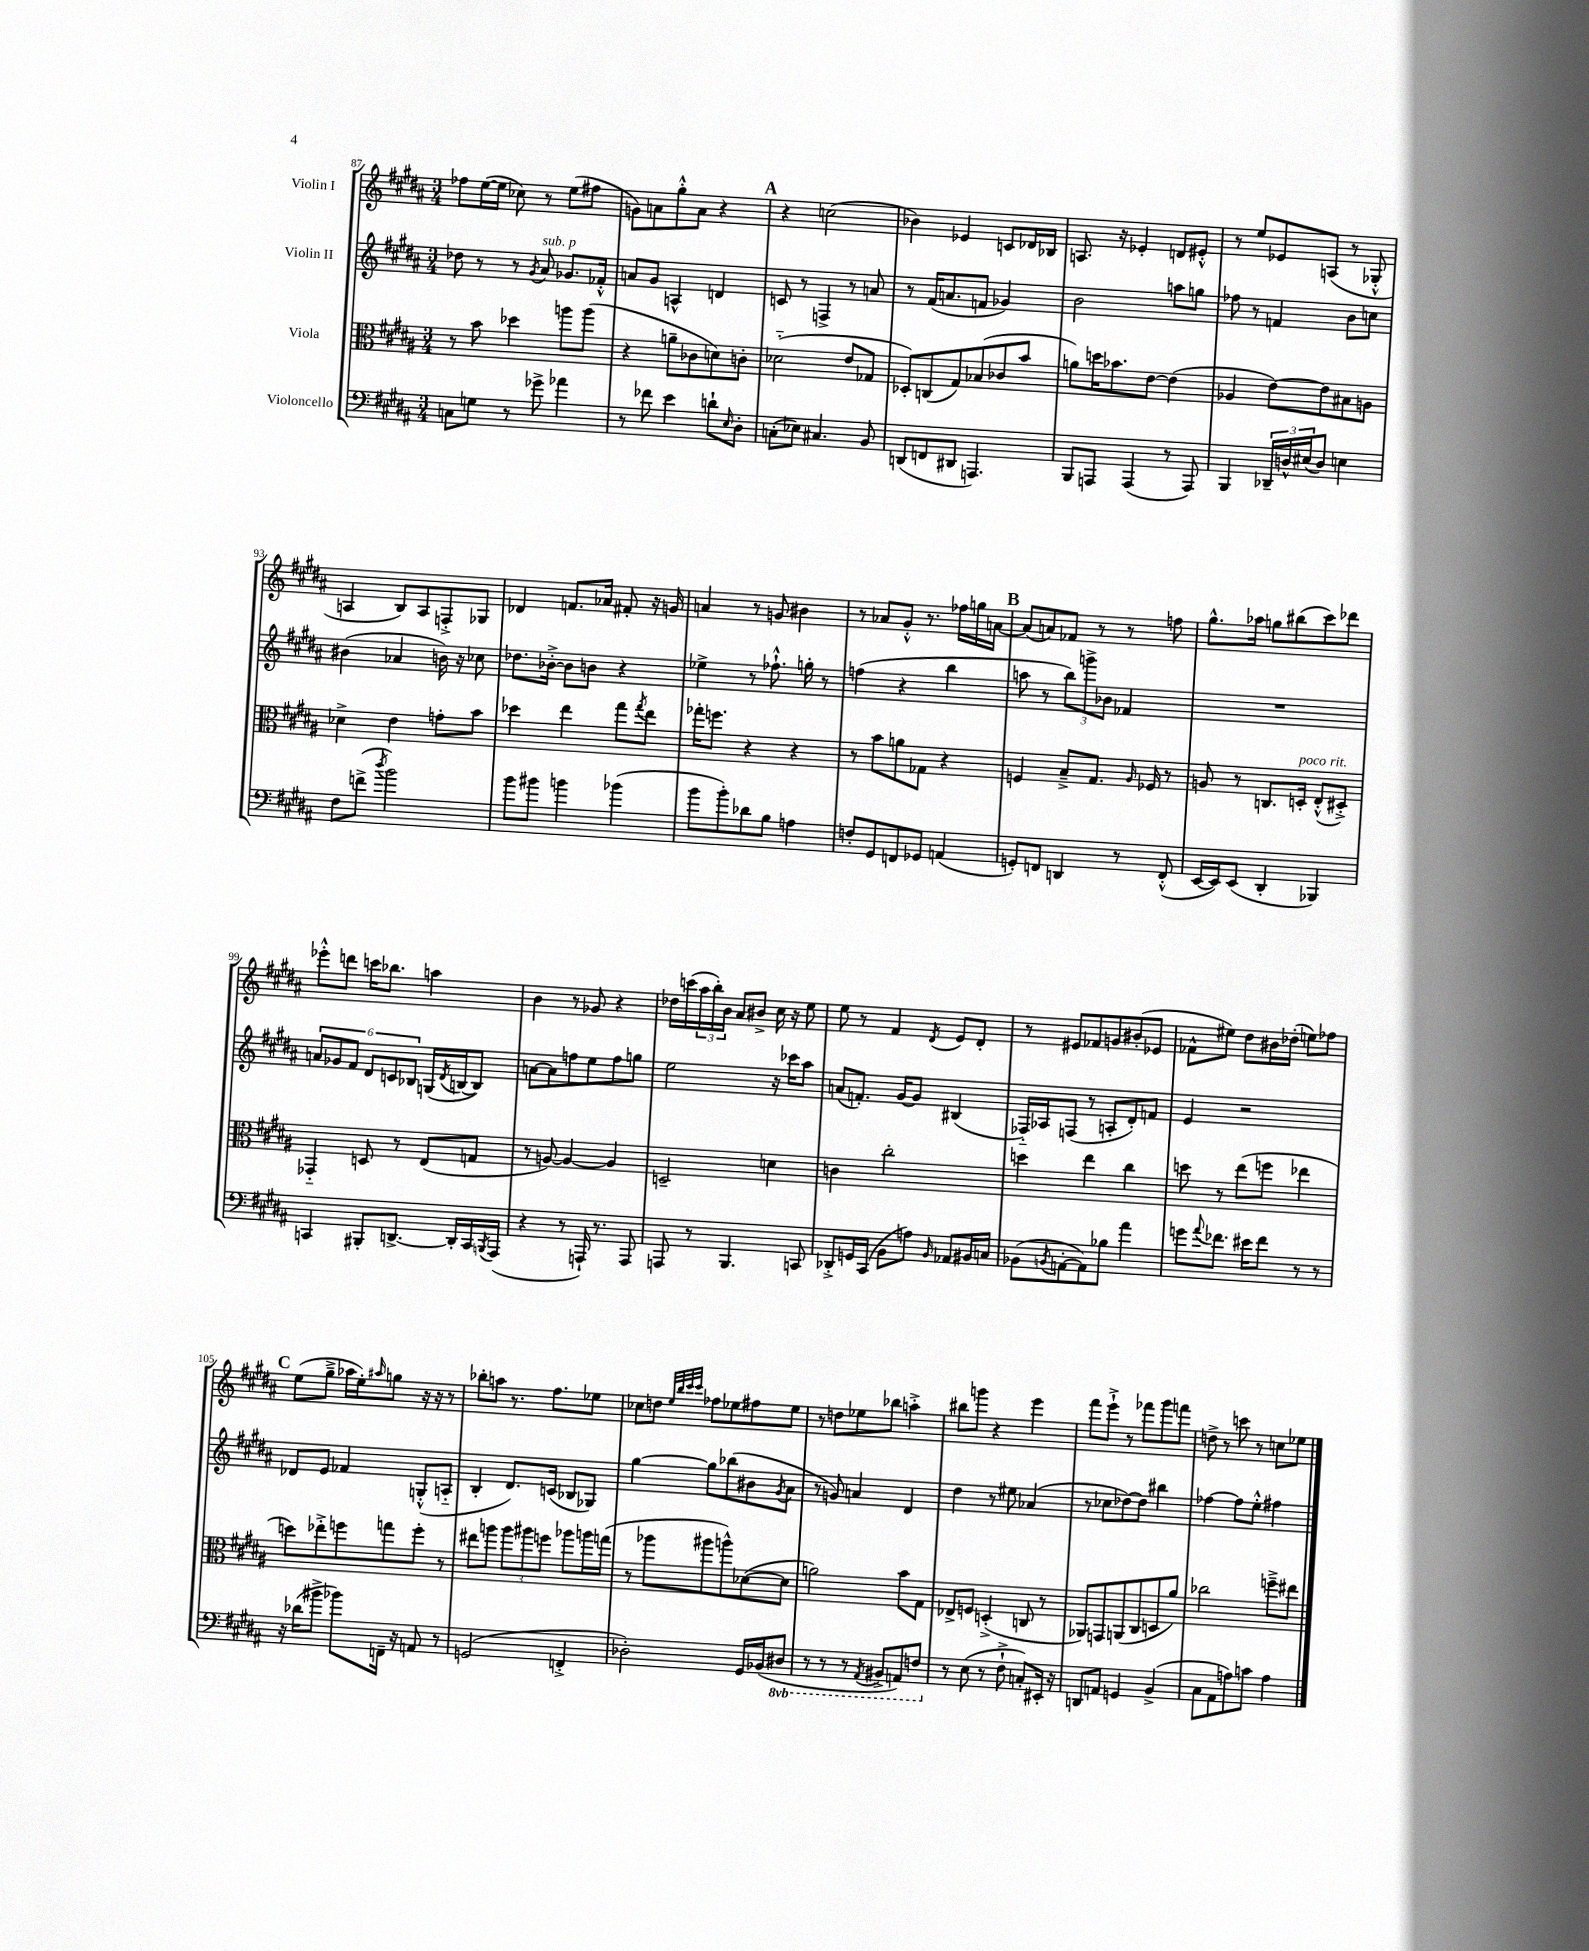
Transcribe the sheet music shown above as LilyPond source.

<<
\new StaffGroup <<
\new Staff = "s0" \with { instrumentName = "Violin I" } {
    \clef treble \key b \major \numericTimeSignature \time 3/4
    fes''8 e''16~( e''16 ces''8) r8 e''8( fis''8 |
    g'8) a'8 gis''8-.-^ a'8 r4 |
    \mark \markup { \bold "A" } r4 c''2( |
    bes'4) ees'4 c'8 des'16 bes16 |
    a8. r16 ees'4-. d'8 eis'8-.-^ |
    r8 e''8 ees'8 a8( r8 ges8-.-^ |
    a4 b8) a8 f8-.-> ges8 |
    des'4 f'8. aes'16 fis'8-. r16 g'16 |
    a'4 r8 g'8 bis'4 |
    r8 aes'8 gis'8-.-^ r8. fes''16 g''16 a'16~ |
    \mark \markup { \bold "B" } a'8( a'8) fes'8 r8 r8 f''8 |
    gis''8.-^ aes''16 g''8 bis''8( cis'''8) des'''8 |
    ees'''8-.-^ d'''8 c'''16 bes''8. a''4 |
    b'4 r8 ges'8 r4 |
    des''16 c'''16( \tuplet 3/2 { ais''16 b''16-.) b'16 } ais'8 bis'8-> cis''16 r16 e''8 |
    e''8 r8 fis'4 \acciaccatura { dis'8 } e'8 dis'8-. |
    r8 eis'8 fes'8 g'8 bis'8-.( ees'8 |
    fes'8-^ eis''8) dis''8 bis'16 des''16-.( e''8) fes''8 |
    \mark \markup { \bold "C" } e''8( gis''8---> aes''16 e''16-.) \grace { ais''16 } g''8 r16 r16 r8 |
    bes''8-. a''8 r8. fis''8. ees''8 |
    ces''8 d''8 \grace { e''32 b''32 cis'''32 cis'''32 } fes''8 ees''8 fis''8 ees''8 |
    r8 d''8 ees''8 bes''8 a''4-.-> |
    bis''8 g'''8 r4 e'''4 |
    fis'''8 e'''8-!-> r8 fes'''8 gis'''8 f'''8 |
    d''8-> r8 c'''8 r8 c''8 ees''8 \bar "|." |
}
\new Staff = "s1" \with { instrumentName = "Violin II" } {
    \clef treble \key b \major \numericTimeSignature \time 3/4
    des''8 r8 r8 \acciaccatura { gis'8 } ais'8^\markup { \italic "sub. p" } ges'8. fes'16-.-^ |
    a'8 gis'8 a4-^ d'4 |
    \mark \markup { \bold "A" } c'8 r8 f4-> r8 a'8 |
    r8 fis'16( a'8. f'8 ges'4) |
    b'2 a''8 g''8 |
    fes''8 r8 f'4 b'8 c''8 |
    bis'4( aes'4 b'16) r16 ces''8 |
    des''8. bes'16~-.-> bes'8 b'8 r4 |
    ees''4-> r8 fes''8.-!-^ g''16-. r8 |
    f''4( r4 b''4 |
    \mark \markup { \bold "B" } a''8 r8 \tuplet 3/2 { b''8) g'''8-> bes'8 } fes'4 |
    R2. |
    \tuplet 6/4 { a'8 ges'8 fis'8 dis'8 c'8 bes8 } g16( \acciaccatura { dis'8 } b16~ b8) |
    a'8~ a'8 f''8 e''8 f''8 g''8 |
    e''2 r16 ces'''16 ais''8 |
    a'8( f'8.-.) gis'16~ gis'8 bis4( |
    fes16-_) aes16 f8( r8 a8-. dis'8-.) f'8 |
    e'4 r2 |
    \mark \markup { \bold "C" } des'8 e'8 fes'4 g8-.-^( a8-_ |
    b4-. dis'8.) c'16( bes8 ges8) |
    gis''4~ gis''8 bes''8( bis'8 \acciaccatura { gis'8 } ais'8 |
    r8 g'8) a'4 dis'4 |
    dis''4 r8 eis''8 aes'4( |
    r8 ces''8 des''8~) des''8 bis''4 |
    fes''4~ fes''8 e''8-.-^ fis''4 \bar "|." |
}
\new Staff = "s2" \with { instrumentName = "Viola" } {
    \clef alto \key b \major \numericTimeSignature \time 3/4
    r8 b'8 des''4 a''8 a''8( |
    r4 a'8-- ces'8 d'8) c'8-. |
    \mark \markup { \bold "A" } des'2-_( e'8 ges8 |
    des8-.) c8( gis8) bes8( ces'8 b'8 |
    a'8) d''16 bes'8. e'8~ e'4( |
    aes4 e'8~) e'8 bis8 a8 |
    des'4-> e'4 g'8-. b'8 |
    des''4 e''4 gis''8 \acciaccatura { gis''8 } e''8 |
    ges''16-. f''8. r4 r4 |
    r8 b'8 a'8 ges8 r4 |
    \mark \markup { \bold "B" } f4 b8---> gis8. \grace { ais16 } fes16 r8 |
    a8 r8 c8. d16-.^\markup { \italic "poco rit." } e8-.-^( dis8-.->) |
    ges,4-_ d8 r8 e8( g8 |
    r8 a8~) a4~ a4 |
    d2-- d'4 |
    c'4 cis''2-. |
    d''4 e''4 cis''4 |
    d''8 r8 e''8( f''8 ees''4 |
    \mark \markup { \bold "C" } d''8) ees''8-.-> f''8 g''8 f''8-. r8 |
    eis''8 a''8 \tuplet 3/2 { a''8 ais''8 f''8 } aes''8 a''16 g''16( |
    r8 aes''8 ais''8 a''8-^) des'8~( des'8 |
    a'2) b'8 gis8 |
    ees8-> f8 d4-.->( c8 r8 |
    aes,8) g,8 a,8( cis8 d8 ais'8) |
    ces''2 f''8---> eis''8 \bar "|." |
}
\new Staff = "s3" \with { instrumentName = "Violoncello" } {
    \clef bass \key b \major \numericTimeSignature \time 3/4 \set Staff.ottavationMarkups = #ottavation-simple-ordinals
    c8 g8 r8 ges'8-> aes'4 |
    r8 fes'8 e'4 d'8-! \grace { e16 } dis8-. |
    \mark \markup { \bold "A" } c8-.( ees8) cis4. b,8 |
    d,8( f,8 dis,8 a,,4.) |
    b,,8 a,,8 a,,4( r8 a,,8) |
    b,,4 \tuplet 3/2 { des,16-- d16-^ eis16( } d8) e4 |
    fis8 f'8->( \acciaccatura { dis''8 } b'2) |
    b'8 bis'8 b'4 bes'4( |
    b'8 b'8-.) des'8 b8 a4 |
    f8-. gis,8 f,8 ges,8 a,4( |
    \mark \markup { \bold "B" } g,8-.) f,8 d,4 r8 f,8-.-^( |
    e,16~ e,16) e,8( dis,4-. bes,,4) |
    c,4 bis,,8-. d,8.~-> d,16-. c,16 \acciaccatura { b,,8 } ais,,16( |
    r4 r8 a,,16-!) r8. a,,8 |
    a,,8 r8 b,,4. c,8 |
    des,8-.-> g,16 cis,16( b,8 a8) \grace { b,16 } aes,8 bis,16 c16 |
    bes,8( \acciaccatura { b,8 } a,8~-. a,8) bes8 ais'4 |
    g'8 \appoggiatura { ais'8 } fes'8. eis'16 fes'8 r8 r8 |
    \mark \markup { \bold "C" } r16 des'16( bis'8-> bes'8) f,16-- r16 a,8 r8 |
    g,2( f,4-.-> |
    des2-.) gis,16 bes,16( \ottava #-1 dis,!8 |
    r8 r8 r8 \acciaccatura { ais,,8 } bis,,8-> a,,8) f,8 \ottava #0 |
    r8 e8( r8 fis8-!-> c8-.) eis,16-. r16 |
    d,8 a,8 g,4 b,4->( |
    cis8 ais,8 a8) c'8 a4 \bar "|." |
}
>>
>>
\layout { \context { \Score currentBarNumber = #87 } }
